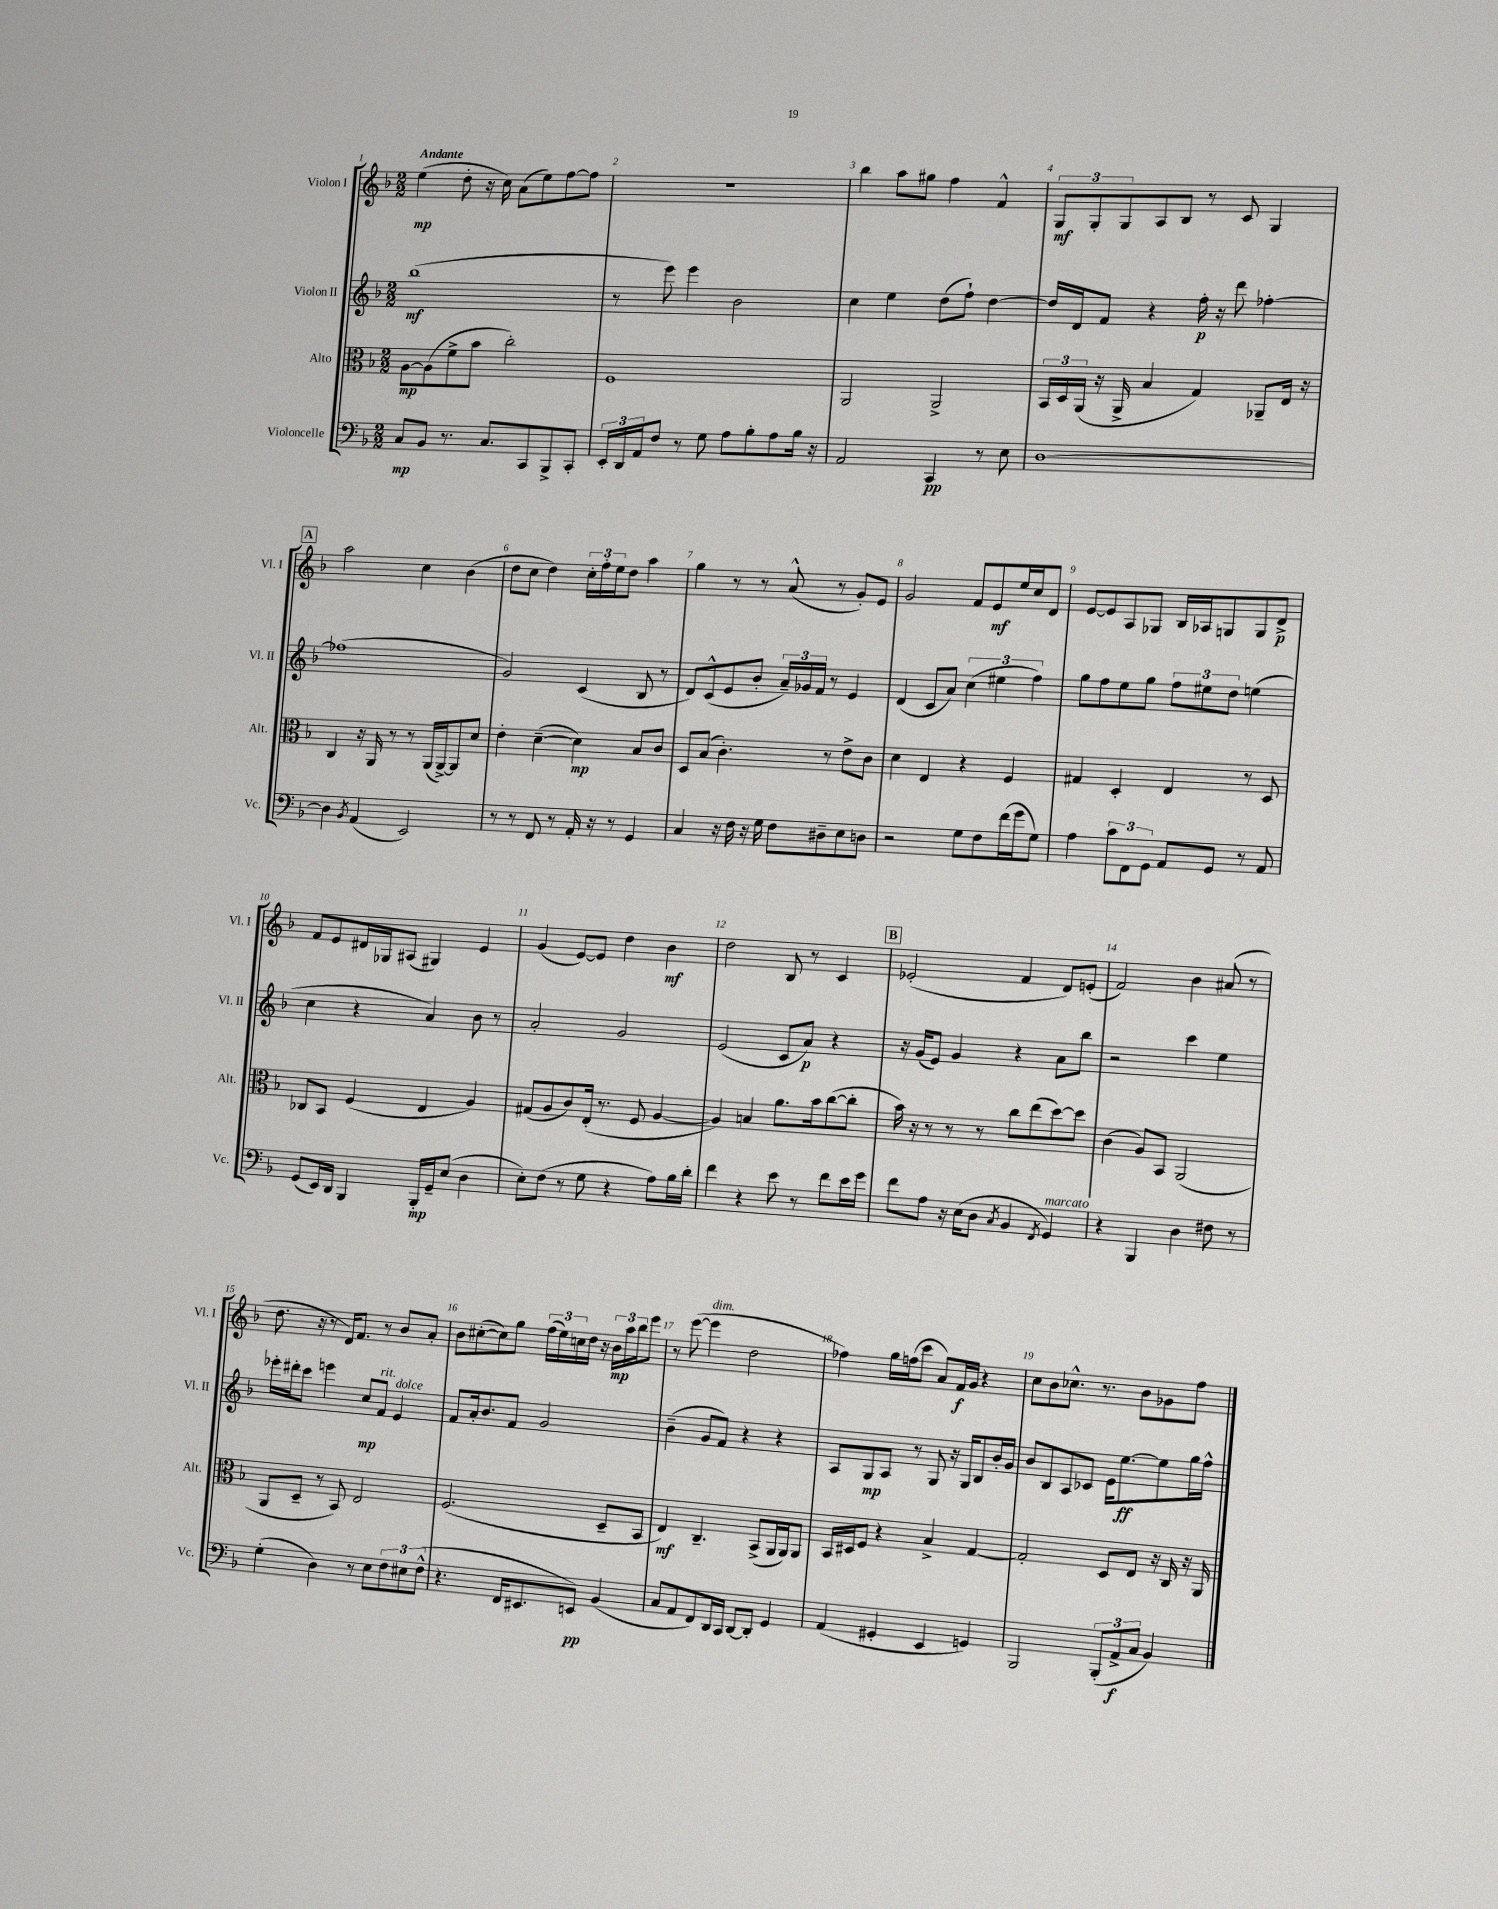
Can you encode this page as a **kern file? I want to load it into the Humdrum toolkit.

**kern	**dynam	**kern	**dynam	**kern	**dynam	**kern	**dynam
*part4	*part4	*part3	*part3	*part2	*part2	*part1	*part1
*staff4	*staff4	*staff3	*staff3	*staff2	*staff2	*staff1	*staff1
*I"Violoncelle	*	*I"Alto	*	*I"Violon II	*	*I"Violon I	*
*I'Vc.	*	*I'Alt.	*	*I'Vl. II	*	*I'Vl. I	*
*clefF4	*	*clefC3	*	*clefG2	*	*clefG2	*
*k[b-]	*	*k[b-]	*	*k[b-]	*	*k[b-]	*
*M2/2	*	*M2/2	*	*M2/2	*	*M2/2	*
=1	=1	=1	=1	=1	=1	=1	=1
!	!	!	!	!	!	!LO:TX:a:B:t=Andante	!
8C/L	mp	[8A\L	mp	(1bb-	mf	(4ee\	mp
8BB-/J	.	(8A\]	.	.	.	.	.
8.r	.	8f^\	.	.	.	8dd'\	.
.	.	8b-\J	.	.	.	16r	.
8.C/L	.	.	.	.	.	16cc\)	.
.	.	2cc'\)	.	.	.	(8a\L	.
8CC/	.	.	.	.	.	8ee\)	.
8BBB-^/	.	.	.	.	.	[8ff\	.
8CC'/J	.	.	.	.	.	8ff\J]	.
=2	=2	=2	=2	=2	=2	=2	=2
24EE'/LL	.	1F	.	8r	.	1r	.
24DD/	.	.	.	.	.	.	.
24AA/J	.	.	.	.	.	.	.
8F/J	.	.	.	8eee\)	.	.	.
8r	.	.	.	4eee\	.	.	.
8G\	.	.	.	.	.	.	.
8A\L	.	.	.	2b-\	.	.	.
8B-'\	.	.	.	.	.	.	.
8A\	.	.	.	.	.	.	.
16B-\Jk	.	.	.	.	.	.	.
16r	.	.	.	.	.	.	.
=3	=3	=3	=3	=3	=3	=3	=3
2AA/	.	2AA/	.	4cc\	.	4bb-\	.
.	.	.	.	4ee\	.	8aa\L	.
.	.	.	.	.	.	8gg#X\J	.
4CC/	pp	2AA^/	.	(8dd\L	.	4ff\	.
.	.	.	.	8ff`\J)	.	.	.
8r	.	.	.	[4dd\	.	4f^^/	.
8E\	.	.	.	.	.	.	.
=4	=4	=4	=4	=4	=4	=4	=4
[1D	.	24BB-/LL	.	16dd/LL]	.	12G/L	mf
.	.	24D/	.	.	.	.	.
.	.	.	.	16d/J	.	.	.
.	.	(24AA/JJ	.	.	.	12G'/	.
.	.	16r	.	8f/J	.	.	.
.	.	.	.	.	.	12G/	.
.	.	16AA^/	.	.	.	.	.
.	.	4B-/	.	4r	.	8A/	.
.	.	.	.	.	.	8B-/J	.
.	.	4G/)	.	16ff'\	p	8r	.
.	.	.	.	16r	.	.	.
.	.	.	.	8ddd\	.	8c/	.
.	.	8AA-X~/L	.	[4ff-X'\	.	4G/	.
.	.	16E/Jk	.	.	.	.	.
.	.	16r	.	.	.	.	.
!!LO:LB:g=z
!!LO:REH:place=s1:t=A
=5	=5	=5	=5	=5	=5	=5	=5
4D\]	.	4C/	.	(1ff-X]	.	2aa\	.
8qBB-/	.	.	.	.	.	.	.
(4AA/	.	16r	.	.	.	.	.
.	.	16AA/	.	.	.	.	.
.	.	8r	.	.	.	.	.
2EE/)	.	8r	.	.	.	4cc\	.
.	.	(16AA/LL	.	.	.	.	.
.	.	[16AA^/J)	.	.	.	.	.
.	.	8AA/]	.	.	.	(4b-\	.
.	.	8d/J	.	.	.	.	.
=6	=6	=6	=6	=6	=6	=6	=6
8r	.	4e'\	.	2g/)	.	8dd\L	.
8r	.	.	.	.	.	8cc\J	.
8FF/	.	([4d~\	.	.	.	4dd\)	.
8r	.	.	.	.	.	.	.
16AA'/	.	4d\])	mp	(4c/	.	24cc'\LL	.
.	.	.	.	.	.	24ff'\	.
16r	.	.	.	.	.	.	.
.	.	.	.	.	.	24ee\J	.
8r	.	.	.	.	.	8dd\J	.
4GG/	.	8B-/L	.	8B-/	.	4aa\	.
.	.	8c/J	.	8r	.	.	.
=7	=7	=7	=7	=7	=7	=7	=7
4C/	.	8D/L	.	8d/L)	.	4gg\	.
.	.	(8B-/J	.	(8c^^/	.	.	.
16r	.	4.c'\)	.	8e/	.	8r	.
16F\	.	.	.	.	.	.	.
16r	.	.	.	8b-'/J	.	8r	.
16G\	.	.	.	.	.	.	.
8F\L	.	.	.	24a~/LL)	.	(8a^^/	.
.	.	.	.	24g-X/	.	.	.
.	.	.	.	24f/JJ	.	.	.
8D#X~\	.	8r	.	8r	.	8r	.
8E\	.	8e^\L	.	4e/	.	8g'/L)	.
8Dn\J	.	8c\J	.	.	.	8e/J	.
=8	=8	=8	=8	=8	=8	=8	=8
2r	.	4d\	.	(4d/	.	2g/	.
.	.	4E/	.	8c/L	.	.	.
.	.	.	.	8a/J)	.	.	.
8G\L	.	4r	.	(6cc\	.	8f/L	.
8F\	.	.	.	.	.	8e/	mf
.	.	.	.	6ee#X\	.	.	.
(16f\L	.	4F/	.	.	.	16ee/L	.
16g\J	.	.	.	.	.	16cc/J	.
.	.	.	.	6ff\)	.	.	.
8G\J)	.	.	.	.	.	8d/J	.
=9	=9	=9	=9	=9	=9	=9	=9
4A\	.	4G#X/	.	8gg\L	.	[8e/L	.
.	.	.	.	8ff\	.	8e/]	.
12c\L	.	4D'/	.	8ee\	.	8A/	.
12FF\	.	.	.	.	.	.	.
.	.	.	.	8gg\J	.	8G-X/J	.
12GG\J	.	.	.	.	.	.	.
8AA/L	.	4E/	.	12ff\L	.	16B-/LL	.
.	.	.	.	.	.	16A-X/J	.
.	.	.	.	12ee#X\	.	.	.
8GG/J	.	.	.	.	.	8Gn/	.
.	.	.	.	12dd\J	.	.	.
8r	.	8r	.	(4een\	.	8G/	.
8AA/	.	8D/	.	.	.	8d^/J	p
!!LO:LB:g=z
=10	=10	=10	=10	=10	=10	=10	=10
(8GG/L	.	8C-X/L	.	4cc\	.	8f/L	.
16EE/L)	.	8BB-/J	.	.	.	8e/	.
16DD/JJ	.	.	.	.	.	.	.
4BBB-/	.	(4F/	.	4r	.	16d#X/L	.
.	.	.	.	.	.	16G-X/J	.
.	.	.	.	.	.	(8A#X/J	.
16BBB-'/LL	mp	4E/	.	4a/)	.	4G#X/)	.
16GG~/J	.	.	.	.	.	.	.
(8E/J	.	.	.	.	.	.	.
4D\	.	4A/)	.	8b-\	.	4e/	.
.	.	.	.	8r	.	.	.
=11	=11	=11	=11	=11	=11	=11	=11
8E'\L)	.	(8G#X/L	.	2a'/	.	(4g/	.
(8F\J	.	8A/	.	.	.	.	.
8r	.	8c/)	.	.	.	[8e/L)	.
8G\	.	(16E'/Jk	.	.	.	8e/J]	.
.	.	8.r	.	.	.	.	.
4r	.	.	.	2g/	.	4dd\	.
.	.	8F/	.	.	.	.	.
8A\L)	.	[4A/	.	.	.	4b-\	mf
16B-\L	.	.	.	.	.	.	.
16d'\JJ	.	.	.	.	.	.	.
=12	=12	=12	=12	=12	=12	=12	=12
4f\	.	4A/])	.	(2e/	.	2dd\	.
4r	.	4Bn/	.	.	.	.	.
8e\	.	8.a\L	.	8c/L	.	8B-/	.
8r	.	.	.	8a/J)	p	8r	.
.	.	16b-\k	.	.	.	.	.
8f\L	.	([8cc\	.	4r	.	4c/	.
16e\L	.	8cc'\J]	.	.	.	.	.
16g\JJ	.	.	.	.	.	.	.
!!LO:REH:place=s1:t=B
=13	=13	=13	=13	=13	=13	=13	=13
8f\L	.	16b-\)	.	16r	.	(2e-X'/	.
.	.	16r	.	(16g/KL	.	.	.
8A\J	.	8r	.	8e/J)	.	.	.
16r	.	8r	.	4g/	.	.	.
(16E\KL	.	.	.	.	.	.	.
8D\J	.	8r	.	.	.	.	.
8qC/	.	.	.	.	.	.	.
4BB-/	.	8cc\L	.	4r	.	4f/	.
.	.	(8ee\	.	.	.	.	.
8qFF/	.	.	.	.	.	.	.
!LO:TX:a:i:t=marcato	!	!	!	!	!	!	!
4GG/)	.	[8dd\)	.	8a\L	.	8d/L)	.
.	.	8dd\J]	.	8bb-\J	.	(8en'/J	.
=14	=14	=14	=14	=14	=14	=14	=14
4r	.	(4c\	.	2r	.	2f/)	.
4BBB-/	.	8A/L)	.	.	.	.	.
.	.	8BB-/J	.	.	.	.	.
4D\	.	(2AA/	.	4ccc\	.	4b-\	.
8F#X\	.	.	.	4ee\	.	(8a#X/	.
8r	.	.	.	.	.	8r	.
!!LO:LB:g=z
=15	=15	=15	=15	=15	=15	=15	=15
(4G'\	.	8AA/L	.	16eee-X'\LL	.	8.dd\	.
.	.	.	.	16ddd#X'\J	.	.	.
.	.	8D~/J	.	8ccc\J	.	.	.
.	.	.	.	.	.	16r	.
4D\)	.	8r	.	4eeen\	.	8r	.
.	.	8BB-/)	.	.	.	16d/KL)	.
.	.	.	.	.	.	8.f/J	.
8r	.	2E/	.	8cc/L	mp	.	.
!	!	!	!	!LO:TX:a:i:t=rit.	!	!	!
8E\L	.	.	.	8f/J	.	8r	.
!	!	!	!	!LO:TX:a:i:t=dolce	!	!	!
12F\	.	.	.	4e/	.	8b-/L	.
12E#X\	.	.	.	.	.	.	.
.	.	.	.	.	.	8a'/J	.
(12F^^\J	.	.	.	.	.	.	.
=16	=16	=16	=16	=16	=16	=16	=16
4.r	.	(2.F/	.	8f/L	.	8b-\L	.
.	.	.	.	16a'/k	.	([8cc#X'\	.
.	.	.	.	8.b-/	.	.	.
.	.	.	.	.	.	8cc#\])	.
16FF/KL	.	.	.	8f/J	.	8gg\J	.
8.EE#X/	.	.	.	.	.	.	.
.	.	.	.	2g/	.	(24ff\LL	.
.	.	.	.	.	.	24ee\)	.
.	.	.	.	.	.	24ccn\	.
8EEn/J)	pp	.	.	.	.	16dd\JJ	.
.	.	.	.	.	.	16r	.
(4BB-/	.	8D~/L	.	.	.	24b-\LL	mp
.	.	.	.	.	.	24aa\	.
.	.	.	.	.	.	24bb-\J	.
.	.	8BB-/J	.	.	.	8eee\J	.
=17	=17	=17	=17	=17	=17	=17	=17
8C/L	.	4E/)	mf	(4b-~\	.	8r	.
8AA/	.	.	.	.	.	([8eee\	.
!	!	!	!	!	!	!LO:TX:a:i:t=dim.	!
8FF/)	.	4.C~/	.	8g/L	.	4eee\]	.
16DD/L	.	.	.	8f/J)	.	.	.
16CC/JJ	.	.	.	.	.	.	.
[8DD/L	.	.	.	4r	.	2dd\	.
8DD'/J]	.	(8BB-^/L	.	.	.	.	.
4GG/	.	16AA/L	.	4r	.	.	.
.	.	16AA/J)	.	.	.	.	.
.	.	8AA/J	.	.	.	.	.
=18	=18	=18	=18	=18	=18	=18	=18
(4AA/	.	16BB-/LL	.	8A/L	.	4ff-X\)	.
.	.	16D#X/J	.	.	.	.	.
.	.	8F/J	.	8G/	mp	.	.
4GG#X'/	.	4r	.	8A/J	.	16gg\LL	.
.	.	.	.	.	.	(16ffn\J	.
.	.	.	.	8r	.	8ccc\J	.
4EE/	.	4B-^/	.	8G/	.	8a/L)	.
.	.	.	.	16r	.	16f/L	f
.	.	.	.	16G/KL	.	16g/JJ	.
4GGn/)	.	[4G/	.	8B-/	.	4r	.
.	.	.	.	16b-'/L	.	.	.
.	.	.	.	16g/JJ	.	.	.
=19	=19	=19	=19	=19	=19	=19	=19
2BBB-/	.	2G'/]	.	8b-/L	.	8cc\L	.
.	.	.	.	8B-/	.	8b-\	.
.	.	.	.	8A/	.	8.cc-X^^\J	.
.	.	.	.	8c-X/J	.	.	.
.	.	.	.	.	.	8.r	.
(12BBB-'/L	.	8D/L	.	16e\KL	.	.	.
.	.	.	.	[8.ee\	ff	.	.
12AA^/	f	.	.	.	.	.	.
.	.	8E/J	.	.	.	8b-\L	.
12C/J	.	.	.	.	.	.	.
4BB-/)	.	16r	.	8ee\]	.	8g-X\	.
.	.	16C/	.	.	.	.	.
.	.	16r	.	16gg\L	.	8ff\J	.
.	.	16AA/	.	16ff^^\JJ	.	.	.
==	==	==	==	==	==	==	==
*-	*-	*-	*-	*-	*-	*-	*-
